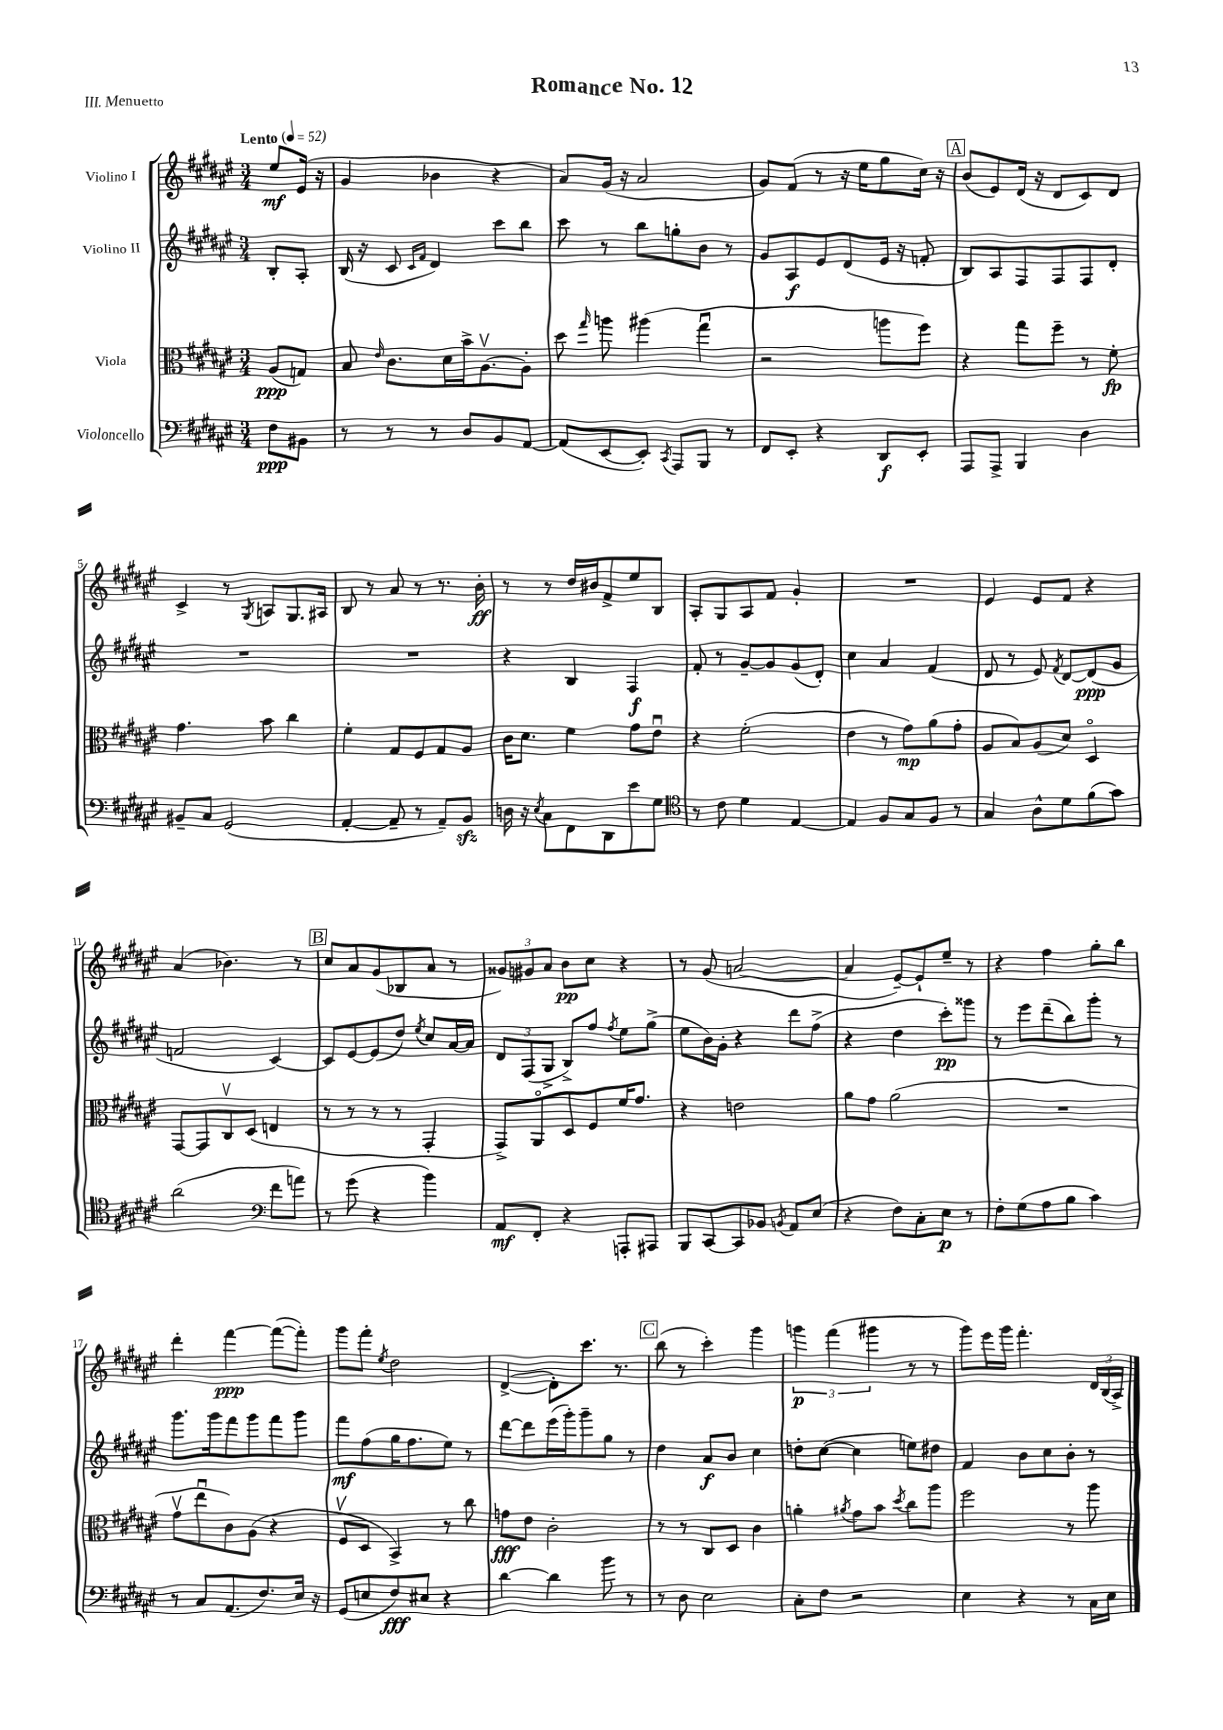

**kern	**kern	**kern	**kern
*staff4	*staff3	*staff2	*staff1
*clefF4	*clefC3	*clefG2	*clefG2
*k[f#c#g#d#a#e#]	*k[f#c#g#d#a#e#]	*k[f#c#g#d#a#e#]	*k[f#c#g#d#a#e#]
*M3/4	*M3/4	*M3/4	*M3/4
*MM52	*MM52	*MM52	*MM52
8F#	(8A#	8B'	8ee#
8BB#	8G)	8A#'	(16e#
.	.	.	16r
=	=	=	=
8r	8B	(16B	4g#
.	.	16r	.
.	16qqe#	.	.
8r	8.c#	8c#	.
.	.	16qqc#	.
.	.	16qqf#	.
8r	.	4d#)	4b-
.	16d#	.	.
8D#	16b^	.	.
.	[8.A#v	.	.
8BB	.	8ccc#	4r
[8AA#	8A#']	8bb	.
=	=	=	=
(8AA#]	8dd#	8ccc#	8a#)
.	16qqgg#	.	.
[8EE#	8aa	8r	(16g#
.	.	.	16r
8EE#'])	(4aa#	8bb	2a#
8qCC#	.	.	.
8AAA#	.	8gg'	.
8BBB	4gg#u	8b	.
8r	.	8r	.
=	=	=	=
8FF#	2r	8g#	8g#)
8EE#'	.	8A#	(8f#
4r	.	8e#	8r
.	.	(8d#	16r
.	.	.	16ee#
8DD#	8aa	16e#	8gg#
.	.	16r	.
8EE#'	8ff#)	8f'	16cc#)
.	.	.	16r
=	=	=	=
8AAA#	4r	8B)	(8b
8AAA#^	.	8A#	8e#)
4BBB	8gg#	8F#	(16d#
.	.	.	16r
.	8ff#~	8F#	8d#
4D#	8r	8F#	8c#)
.	8f#'	8d#'	8d#
=	=	=	=
8BB#~	4.g#	2.r	4c#^
8C#	.	.	.
(2GG#	.	.	8r
.	.	.	8qG#
.	8b	.	8A
.	4cc#	.	8.G#
.	.	.	16A#
=	=	=	=
[4AA#'	4f#'	2.r	8B
.	.	.	8r
8AA#~]	8G#	.	8a#
8r	8F#	.	8r
8AA#~)	8G#	.	8.r
8BB	8A#	.	.
.	.	.	16b'
=	=	=	=
16D	16c#	4r	8r
16r	8.d#	.	.
8qE#	.	.	.
8C#	.	.	8r
8FF#	4f#	4B	16dd#
.	.	.	16b#
8DD#	.	.	8f#^
8e#	8g#	4F#	8ee#
8G#	8e#u	.	8B
=	=	=	=
*clefC4	*	*	*
8r	4r	8f#'	8A#'
8c#	.	8r	8G#
4d#	(2f#'	[8g#~	8A#
.	.	8g#]	8f#
[4E#	.	(8g#	4g#'
.	.	8d#')	.
=	=	=	=
4E#]	4e#	4cc#	2.r
8F#	8r	4a#	.
8G#	8g#)	.	.
8F#	(8a#	(4f#	.
8r	8g#'	.	.
=	=	=	=
4G#	8A#	8d#	4e#
.	8B)	8r	.
8A#^^	(8A#	8e#)	8e#
.	.	8qf#	.
8d#	8d#)	[8d#	8f#
(8f#	4D#o	(8d#]	4r
8g#)	.	8g#	.
=	=	=	=
(2a#	[8GG#	2f	(4a#
.	8GG#]	.	.
.	8C#v	.	4.b-)
.	(8D#	.	.
*clefF4	*	*	*
8f#	4E	[4c#)	.
8a)	.	.	8r
=	=	=	=
8r	8r	8c#]	8cc#
(8g#	8r	[8e#	8a#
4r	8r	(8e#]	(8g#
.	8r	8dd#)	8B-
.	.	8qee#	.
4b)	4GG#'	8cc#	8a#
.	.	[16a#	8r
.	.	16a#]	.
=	=	=	=
8AA#	8GG#^)	12d#	12g##)
.	.	(12F#	12g#
8FF#'	8AA#o	.	.
.	.	12G#^	12a#
4r	8D#	8B^)	8b
.	8F#	8ff#	8cc#
.	.	8qff#	.
8AAA'	16f#	8ee#	4r
.	8.g#	.	.
8AAA#	.	(8gg#^	.
=	=	=	=
8BBB	4r	8ee#	8r
[8CC#	.	16b)	(8g#
.	.	16g#'	.
8CC#]	2e	4r	[2a
8BB-	.	.	.
8qBB	.	.	.
8AA#	.	8ddd#	.
(8E#	.	(8ff#^	.
=	=	=	=
4r	8a#	4r	4a]
.	8g#	.	.
8F#)	(2a#	4dd#	[8e#~)
8C#'	.	.	8e#`]
8E#	.	8ccc#')	8ee#~
8r	.	8ggg##	8r
=	=	=	=
8F#'	2.r	8r	4r
(8G#	.	8eee#	.
8A#	.	(8ddd#~	4ff#
8B	.	8bb)	.
4c#)	.	8ggg#'	8gg#'
.	.	8r	8bb
=	=	=	=
8r	8g#v	8.ggg#	4ddd#'
8C#	8ee#u	.	.
.	.	16ggg#	.
(8.AA#	8c#)	8fff#	[4fff#
.	(8A#	8ggg#	.
8.F#)	.	.	.
.	4r	8fff#	(8fff#_
16E#	.	8ggg#	8fff#'])
16r	.	.	.
=	=	=	=
(8GG#	8F#v	8fff#	8ggg#
8E	8D#	(8ff#	8fff#'
.	.	.	8qee#
8F#)	4BB^)	16gg#	2dd#
.	.	8.ff#	.
8E#	.	.	.
4r	8r	8ee#)	.
.	8cc#	8r	.
=	=	=	=
[4d#	8g	[8ddd#	([4d#^
.	8e#	8ddd#]	.
4d#]	2c#'	(16eee#	8d#'])
.	.	16ggg#')	.
.	.	8ggg#~	8.ccc#
8b	.	8gg#	.
.	.	.	8.r
8r	.	8r	.
=	=	=	=
8r	8r	4dd#	(8bb
8D#	8r	.	8r
2E#	8C#	8a#	4ccc#')
.	8D#	8b	.
.	4c#	4cc#	4ggg#
=	=	=	=
8C#'	4a'	8dd'	6ggg
8F#	.	([8cc#	.
.	.	.	(6fff#
.	8qa#	.	.
2r	8g#	4cc#]	.
.	.	.	6ggg#
.	8b	.	.
.	8qdd#	.	.
.	8cc#	8ee)	8r
.	8aa#	8dd#	8r
=	=	=	=
4E#	2ff#	4f#	8ggg#)
.	.	.	16eee#
.	.	.	16ggg#
4r	.	8b	4.fff#'
.	.	8cc#	.
8r	8r	8b'	.
16C#	8aa#	8r	24d#
.	.	.	(24B
16E#	.	.	.
.	.	.	24A#^)
==	==	==	==
*-	*-	*-	*-
